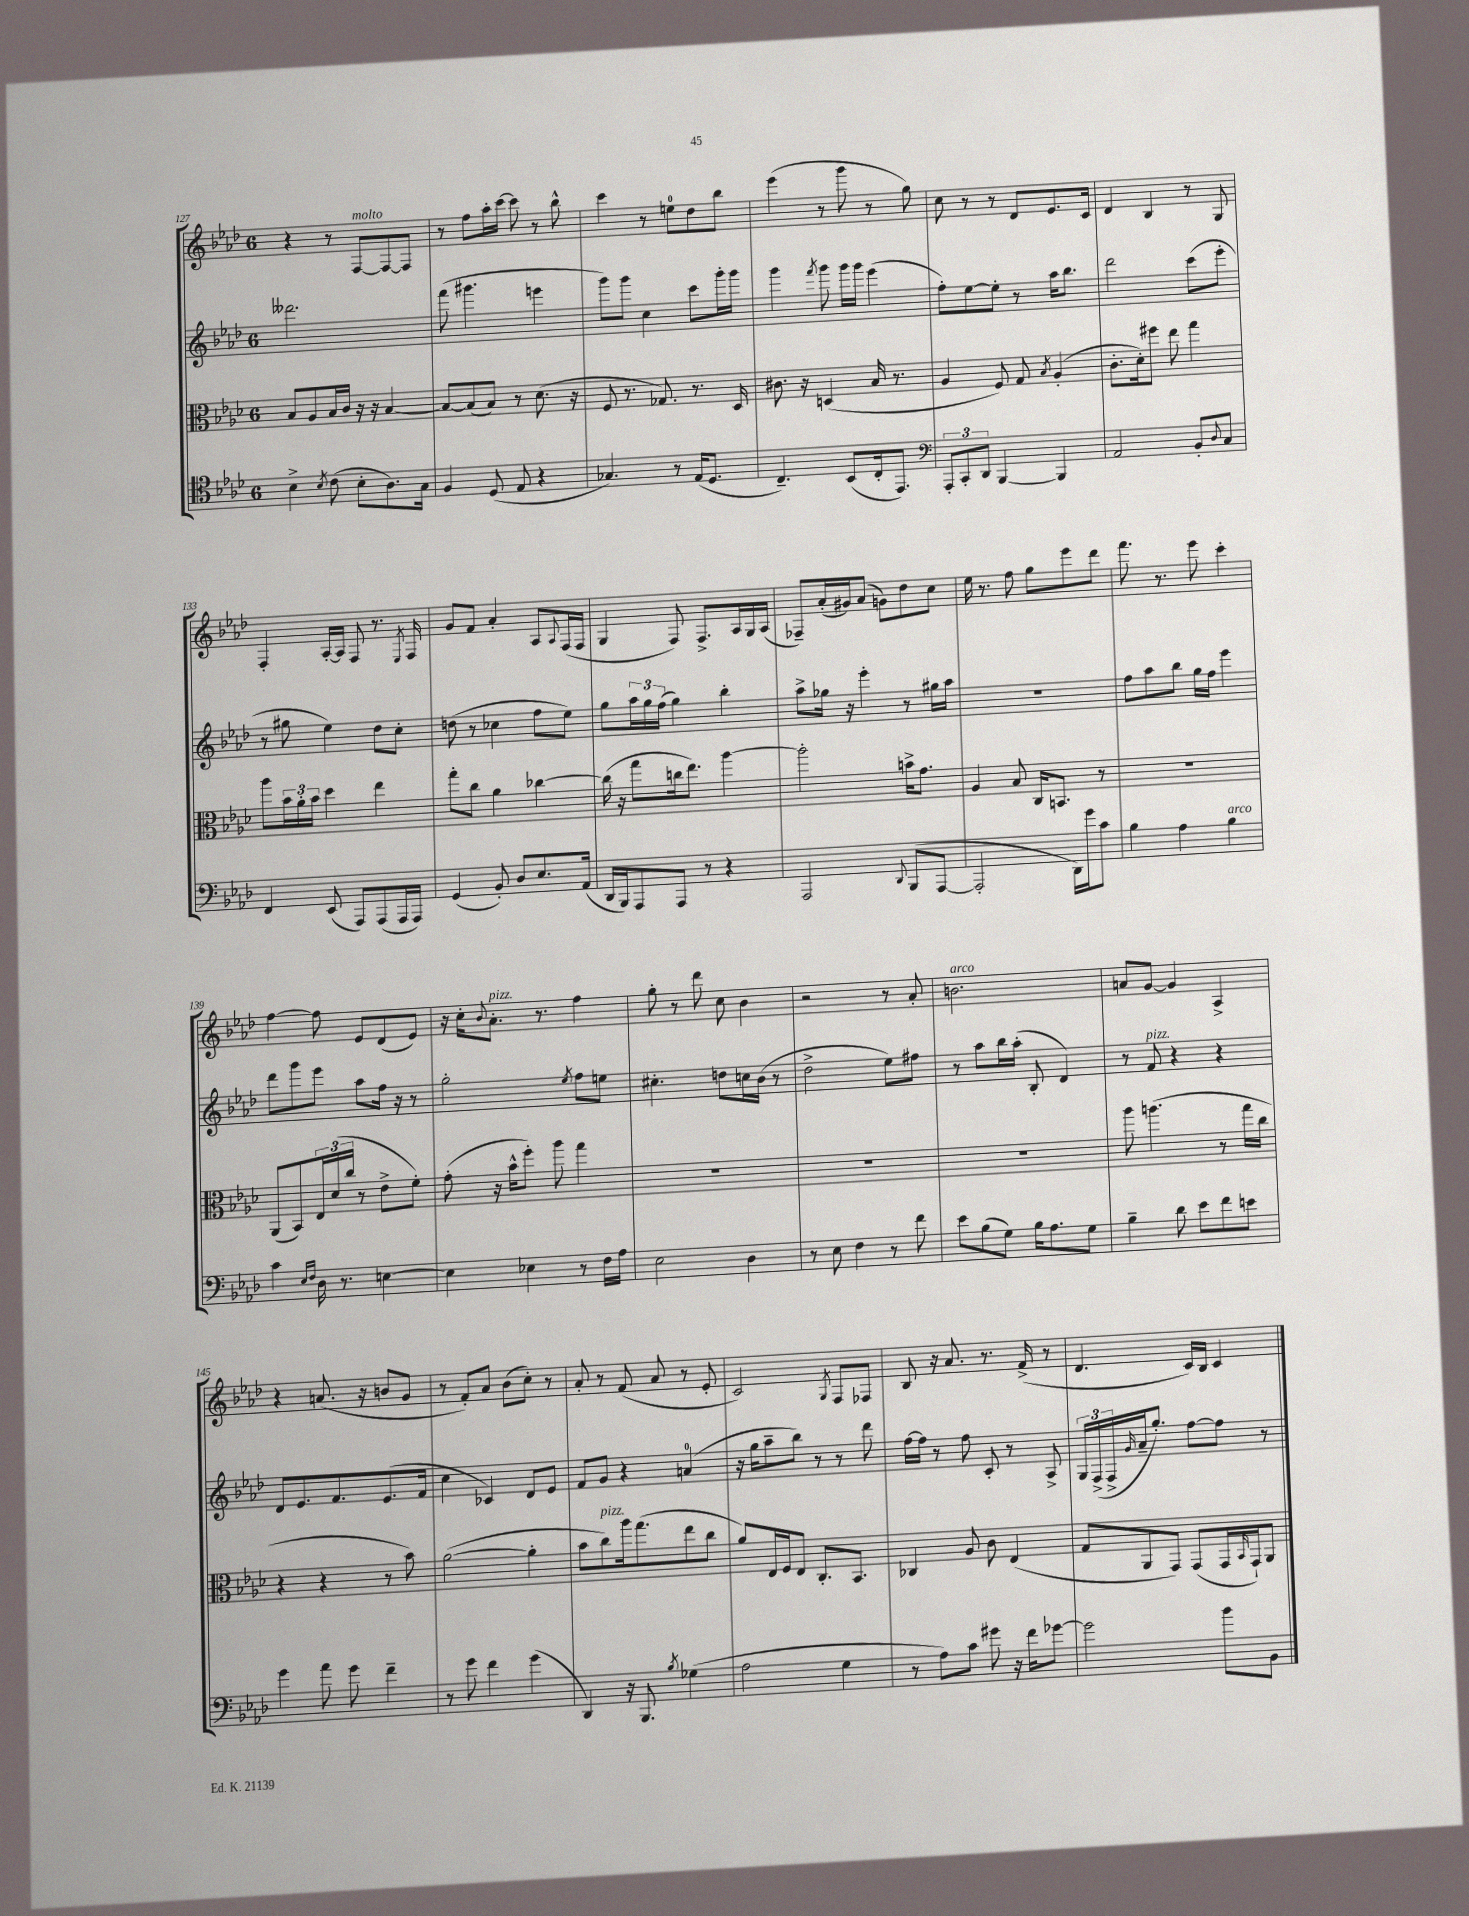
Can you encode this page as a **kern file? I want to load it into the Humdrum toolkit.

**kern	**kern	**kern	**kern
*staff4	*staff3	*staff2	*staff1
*clefC4	*clefC3	*clefG2	*clefG2
*k[b-e-a-d-]	*k[b-e-a-d-]	*k[b-e-a-d-]	*k[b-e-a-d-]
*M6/8	*M6/8	*M6/8	*M6/8
4B-^	8B-	2.ddd--	4r
.	8A-	.	.
8qB-	.	.	.
(8c	16B-	.	8r
.	16c	.	.
8B-'	16r	.	[8F
.	16r	.	.
8.A-)	[4B-	.	8F_
.	.	.	8F]
16G	.	.	.
=	=	=	=
4F	8B-_	(8fff	8r
.	(8B-]	4.ggg#	8ff
(8D-	8B-)	.	16aa-'
.	.	.	[16ccc
8E-	8r	.	8ccc]
4r	(8.d-	4eee	8r
.	.	.	8bb-^^
.	16r	.	.
=	=	=	=
4.G-)	8F	8ggg)	4ccc
.	8.r	8ggg	.
.	.	4cc	8r
.	8.G-)	.	.
8r	.	.	8ee
(16E-	8.r	8ccc	8dd-
8.D-	.	.	.
.	.	16ggg'	8bb-
.	16D-	16ggg	.
=	=	=	=
4.C~)	8.c#	4ggg	(4eee-
.	16r	.	.
.	.	8qfff	.
.	(4D	8ggg	8r
(8BB-	.	16ggg	8ggg
.	.	16ggg	.
16C'	16B-	(4eee-	8r
8.EE-)	8.r	.	.
.	.	.	8gg)
=	=	=	=
*clefF4	*	*	*
12AAA-'	4A-	8ff')	8cc
12CC'	.	.	.
.	.	[8ee-	8r
12DD-	.	.	.
[4BBB-	8F)	8ee-']	8r
.	8G	8r	8d-
.	8qB-	.	.
4BBB-]	(4A-'	16aa-	8.e-
.	.	8.bb-	.
.	.	.	16c
=	=	=	=
2AA-	8.c'	2ddd-	4d-
.	16d-')	.	.
.	8ff#	.	4B-
.	8ee-	.	.
8BB-'	4gg	(8ccc	8r
8qqD-	.	.	.
8C	.	8eee-'	8G
=	=	=	=
4FF	8aa-	8r	4F'
.	24b-	8gg#	.
.	24a-'	.	.
.	24b-	.	.
(8EE-	4dd-	4ee-)	[16A-'
.	.	.	16A-]
8AAA-)	.	.	8F
(8AAA-	4ee-	8dd-	8.r
16AAA-	.	8cc'	.
.	.	.	8qE-
16AAA-)	.	.	16F
=	=	=	=
(4GG	8gg'	(8dd	8g
.	8cc	8r	8f
8BB-')	4a-	4cc-	4a-'
8D-	.	.	.
8.E-	[4cc-	8ff	8A-
.	.	.	8qqA-
.	.	8ee-)	(16F
(16AA-	.	.	16F
=	=	=	=
16DD-	(16cc-]	8gg	4G
16BBB-)	16r	.	.
8AAA-	8gg	24aa-	.
.	.	24gg	.
.	.	(24ff	.
8AAA-	16cc	4gg)	8F)
.	8.ee-)	.	.
8r	.	.	8.F^
4r	[4aa-	4bb-'	.
.	.	.	16A-
.	.	.	16G
.	.	.	(16A-
=	=	=	=
2AAA-	2aa-']	8aa-^	8F-~)
.	.	16gg-	(16a-'
.	.	16r	16g#)
.	.	4eee-'	(8a-
.	.	.	8g)
8qqDD-	.	.	.
(8BBB-	16b^	8r	8dd-
.	8.g	.	.
[8AAA-	.	16gg#	8cc
.	.	16aa-	.
=	=	=	=
2AAA-']	4A-	2.r	16ee-
.	.	.	8.r
.	8B-	.	8ff
.	16C	.	8gg
.	8.BB	.	.
16DD-)	.	.	8eee-
16g	.	.	.
8c	8r	.	8ddd-
=	=	=	=
4B-	2.r	8ff	8.fff
.	.	8aa-	.
.	.	.	8.r
4A-	.	8bb-	.
.	.	16gg	8eee-
.	.	16ff	.
4B-	.	4eee-	4ccc'
=	=	=	=
4c	(8AA-	8ddd-	[4ff
.	8BB-)	8ggg	.
16qqE-	.	.	.
16qqF	.	.	.
16D-	24E-	8eee-	8ff]
.	(24d-	.	.
8.r	.	.	.
.	24cc	.	.
.	8r	8aa-	8e-
[4E	8e-^	16ff	(8d-
.	.	16r	.
.	8f')	8r	8e-)
=	=	=	=
4E]	(8g'	2gg'	16r
.	.	.	16cc'
.	.	.	8qqb-
.	16r	.	8.a-'
.	16b-^^	.	.
4E-	8ff')	.	.
.	.	.	8.r
.	8aa-	.	.
.	.	8qee-	.
8r	4gg	8ff	4ff
16F	.	8ee	.
16A-	.	.	.
=	=	=	=
2E-	2.r	4.cc#'	8gg'
.	.	.	8r
.	.	.	8ddd-
.	.	8dd	8cc
4D-	.	16cc	4b-
.	.	(16b-	.
.	.	8r	.
=	=	=	=
8r	2.r	2dd-^	2r
8E-	.	.	.
4F	.	.	.
8r	.	8ee-)	8r
8f	.	8ff#	8a-'
=	=	=	=
8e-	2.r	8r	2.b
(8B-	.	8aa-	.
8G)	.	16bb-	.
.	.	(16aa-'	.
16B-	.	8B-'	.
8.A-	.	.	.
.	.	4d-)	.
8G	.	.	.
=	=	=	=
4B-~	8aa-	8r	8a
.	(4.aa	8f	[8g
8d-	.	4r	4g]
8e-	.	.	.
8f	8r	4r	4A-^
8e	16gg	.	.
.	16cc	.	.
=	=	=	=
4g	4r	8d-	4r
.	.	8.e-	.
8a-	4r	.	(8.a
.	.	8.f	.
8g	.	.	.
.	.	.	16r
4f~	8r	(8.e-	8b
.	8b-)	.	8g
.	.	16f	.
=	=	=	=
8r	([2a-	4cc	8r
8g	.	.	8f')
4f	.	4c-)	8a-
.	.	.	(8b-
(4g	4a-']	8d-	8cc')
.	.	8e-	8r
=	=	=	=
4DD-)	8b-	8f	8a-'
.	8cc)	8g	8r
16r	16aa-	4r	(8f
8.BBB-	(8.gg	.	.
.	.	.	8a-
8qB-	.	.	.
(4G-	8ee-	(4a	8r
.	8cc	.	8e-'
=	=	=	=
2A-	8a-)	16r	2c)
.	.	16gg	.
.	16E-	8aa-~	.
.	16F	.	.
.	8E-	8bb-)	.
.	8.C'	8r	.
.	.	.	8qG
4G	.	8r	8F
.	8.BB-	.	.
.	.	8ddd-	8F-
=	=	=	=
8r	4C-	[16ff	8B-
.	.	16ff]	.
8A-)	.	8r	16r
.	.	.	8.a-
8c	8A-	8ff	.
8g#	8c	8c'	8.r
16r	(4E-	8r	.
16f	.	.	(16f^
[8g-	.	8A-^	8r
=	=	=	=
2g-]	8G	24G	4.d-
.	.	(24F^	.
.	.	24F^	.
.	.	16qqg	.
.	8AA-	16a-~	.
.	.	8.gg')	.
.	8GG)	.	.
.	(8GG	[8ff	16c)
.	.	.	16B-
8b-	16GG	8ff]	4c
.	16qqBB-	.	.
.	16GG`)	.	.
8BB-	8AA-	8r	.
==	==	==	==
*-	*-	*-	*-
